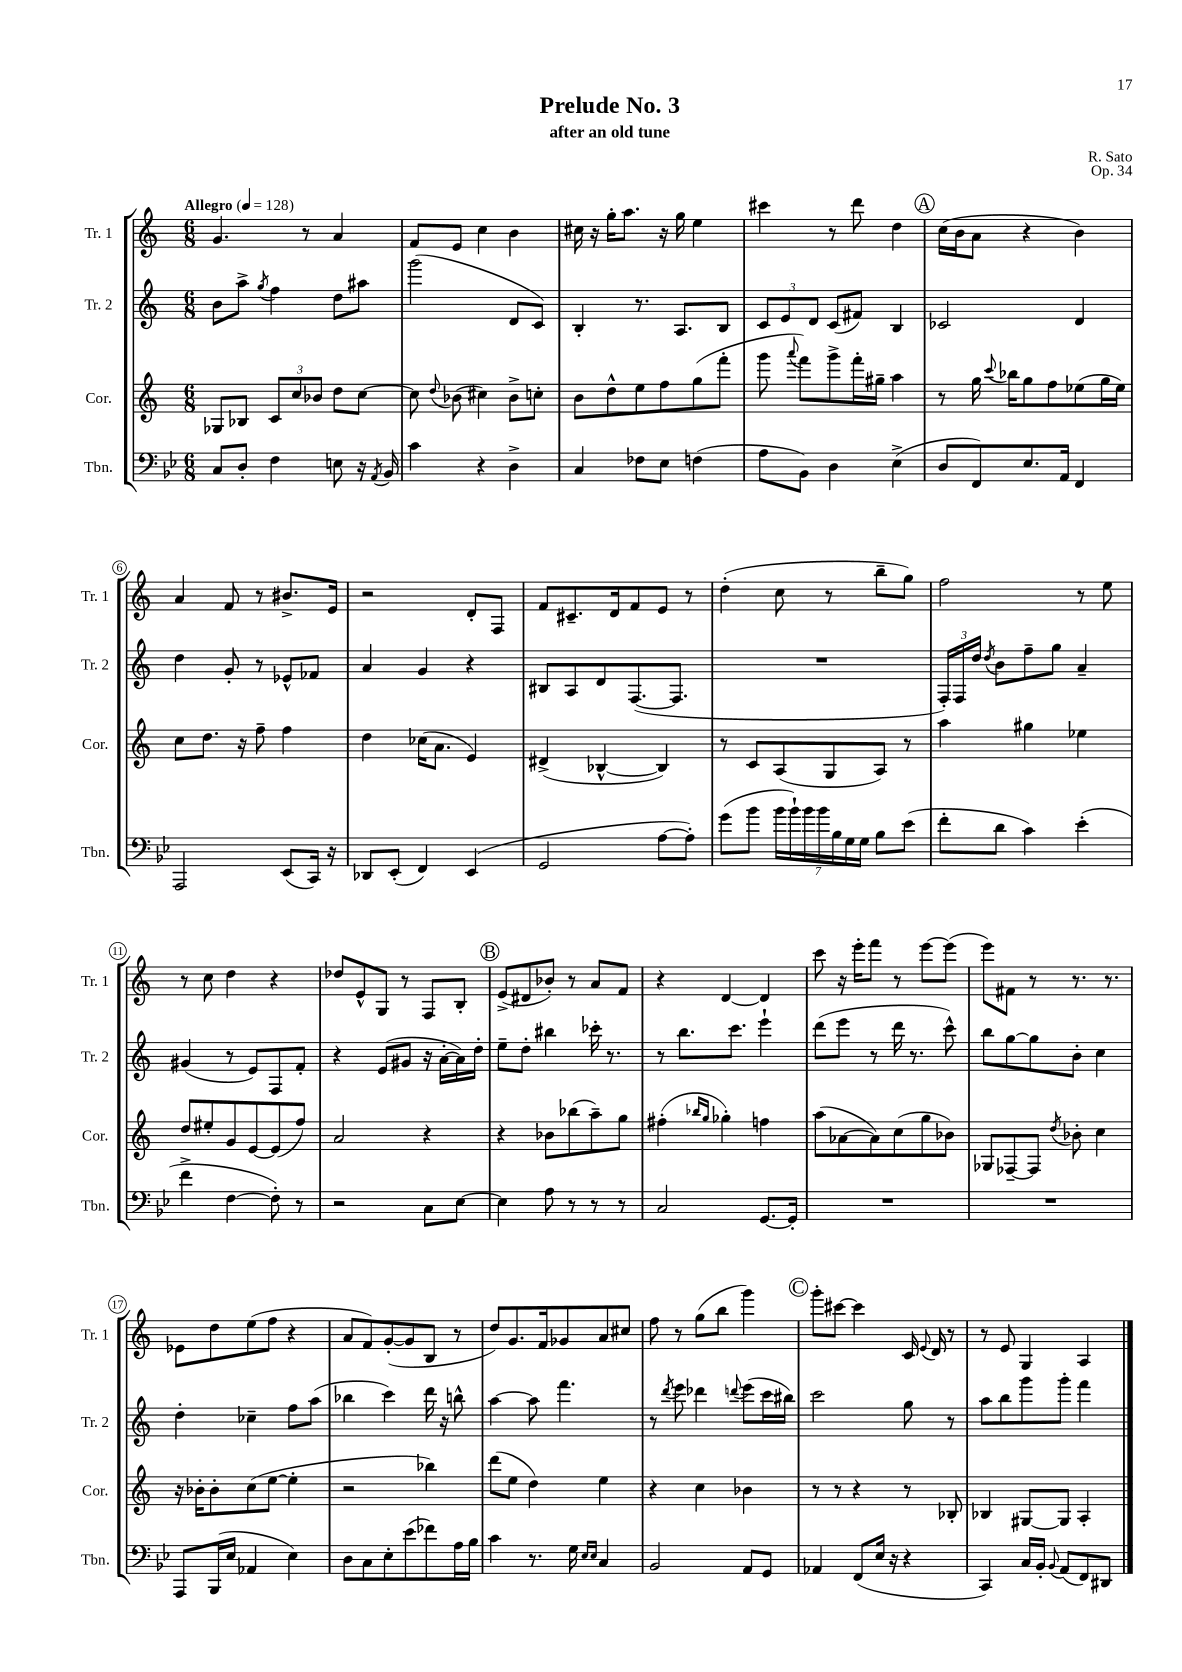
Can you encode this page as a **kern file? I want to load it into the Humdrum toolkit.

**kern	**kern	**kern	**kern
*staff4	*staff3	*staff2	*staff1
*clefF4	*clefG2	*clefG2	*clefG2
*k[b-e-]	*k[]	*k[]	*k[]
*M6/8	*M6/8	*M6/8	*M6/8
*MM128	*MM128	*MM128	*MM128
8C	8G-	8b	4.g
8D'	8B-	8aa^	.
.	.	8qgg	.
4F	12c	4ff	.
.	12cc	.	.
.	.	.	8r
.	12b-	.	.
8E	8dd	8dd	4a
16r	[8cc	8aa#	.
8qAA	.	.	.
16BB-	.	.	.
=	=	=	=
4c	8cc]	(2ggg	8f
.	8qqdd	.	.
.	(8b-	.	8e
4r	4cc#)	.	4cc
4D^	8b-^	8d	4b
.	8cc'	8c)	.
=	=	=	=
4C	8b	4B'	16cc#
.	.	.	16r
.	8dd^^	.	16gg'
.	.	.	8.aa
8F-	8ee	8.r	.
8E-	8ff	.	16r
.	.	8.A	16gg
(4F	(8gg	.	4ee
.	8fff'	8B	.
=	=	=	=
8A	8ggg	12c	4ccc#
.	.	12e	.
.	8qqaaa	.	.
8BB-)	8fff)	.	.
.	.	12d	.
4D	8ggg^	(8c	8r
.	16fff'	8f#)	8ddd
.	16gg#~	.	.
(4E-^	4aa	4B	4dd
=	=	=	=
8D	8r	2c-	(16cc
.	.	.	16b
8FF)	16gg	.	8a
.	8qqccc	.	.
.	16bb-	.	.
8.E-	8gg	.	4r
.	8ff	.	.
16AA	.	.	.
4FF	(8ee-	4d	4b)
.	16gg	.	.
.	16ee-)	.	.
=	=	=	=
2AAA	8cc	4dd	4a
.	8.dd	.	.
.	.	8g'	8f
.	16r	.	.
.	8ff~	8r	8r
(8EE-	4ff	8e-^^	8.b#^
16CC)	.	8f-	.
16r	.	.	16e
=	=	=	=
8DD-	4dd	4a	2r
(8EE-'	.	.	.
4FF)	(16cc-	4g	.
.	8.a	.	.
(4EE-	4e)	4r	8d'
.	.	.	8F
=	=	=	=
2GG	(4d#^	8B#	8f
.	.	8A	8.c#~
.	[4B-^^	8d	.
.	.	.	16d
.	.	([8.F	8f
[8A	4B-])	.	8e
.	.	8.F]	.
8A'])	.	.	8r
=	=	=	=
(8g	8r	2.r	(4dd'
8b-	8c	.	.
28b-	(8A	.	8cc
28b-`)	.	.	.
28b-	.	.	.
28b-	.	.	.
.	8G	.	8r
28B-	.	.	.
28G	.	.	.
28G	.	.	.
8B-	8A)	.	8bb~
(8e-	8r	.	8gg)
=	=	=	=
8f'	4aa	24F')	2ff
.	.	24F	.
.	.	24dd	.
.	.	8qdd	.
8d	.	8b	.
4c)	4gg#	8ff~	.
.	.	8gg	.
(4e-'	4ee-	4a~	8r
.	.	.	8ee
=	=	=	=
4f^	8dd	(4g#	8r
.	8ee#'	.	8cc
[4F	8g	8r	4dd
.	[8e	8e)	.
8F'])	(8e]	8F	4r
8r	8ff)	8f'	.
=	=	=	=
2r	2a	4r	8dd-
.	.	.	8e^^
.	.	(8e	8G
.	.	8g#	8r
8C	4r	16r	8F
.	.	[16a'	.
[8E-	.	16a])	8B'
.	.	16dd'	.
=	=	=	=
4E-]	4r	8ee~	(8e^
.	.	8dd'	8d#
8A	8b-	4bb#	8b-')
8r	(8bb-	.	8r
8r	8aa~)	16ccc-'	8a
.	.	8.r	.
8r	8gg	.	8f
=	=	=	=
2C	(4ff#'	8r	4r
.	.	8.bb	.
.	16qqbb-	.	.
.	16qqgg	.	.
.	4gg-')	.	[4d
.	.	8.ccc	.
[8.GG	4ff	4eee`	4d]
16GG']	.	.	.
=	=	=	=
2.r	(8aa	(8ddd	8ccc
.	[8a-	8eee	16r
.	.	.	16eee'
.	8a-])	8r	8fff
.	(8cc	16ddd	8r
.	.	8.r	.
.	8gg	.	[8eee
.	8b-)	8ccc^^)	(8eee]
=	=	=	=
2.r	8G-	8bb	8eee)
.	[8F-~	[8gg	8f#
.	8F-]	8gg]	8r
.	8qdd	.	.
.	8b-'	8b'	8.r
.	4cc	4cc	.
.	.	.	8.r
=	=	=	=
8AAA	16r	4dd'	8e-
.	16b-'	.	.
(16BBB-	8b-'	.	8dd
16E-	.	.	.
4AA-	(8cc	4cc-~	(8ee
.	[8ee	.	8ff
4E-)	4ee']	8ff	4r
.	.	(8aa	.
=	=	=	=
8D	2r	4bb-	8a
8C	.	.	8f)
8E-'	.	4ccc)	([8g'
(8e-	.	.	8g]
8f-)	4bb-)	16ddd	8B
.	.	16r	.
16A	.	8bb^^	8r
16B-	.	.	.
=	=	=	=
4c	(8ddd	[4aa	8dd)
.	8ee	.	8.g
8.r	4dd)	8aa]	.
.	.	.	16f
.	.	4.fff	8g-
16G	.	.	.
16qqE-	.	.	.
16qqE-	.	.	.
4C	4ee	.	8a
.	.	.	8cc#
=	=	=	=
2BB-	4r	8r	8ff
.	.	8qddd	.
.	.	8eee	8r
.	4cc	4ddd-	(8gg
.	.	.	8bb
.	.	8qqddd	.
8AA	4b-	(8eee	4ggg)
8GG	.	16ccc	.
.	.	16bb#)	.
=	=	=	=
4AA-	8r	2ccc	8ggg'
.	8r	.	[8ccc#
(8FF	4r	.	4ccc#]
16E-	.	.	.
16r	.	.	.
4r	8r	8gg	16c
.	.	.	8qqe
.	.	.	16d
.	8B-'	8r	8r
=	=	=	=
4CC)	4B-	8aa	8r
.	.	8bb	8e
16C	[8G#	8ggg	4G
16BB-'	.	.	.
8qqBB-	.	.	.
(8AA	8G#]	8ggg'	.
8FF)	4A'	4fff	4A
8DD#	.	.	.
==	==	==	==
*-	*-	*-	*-
